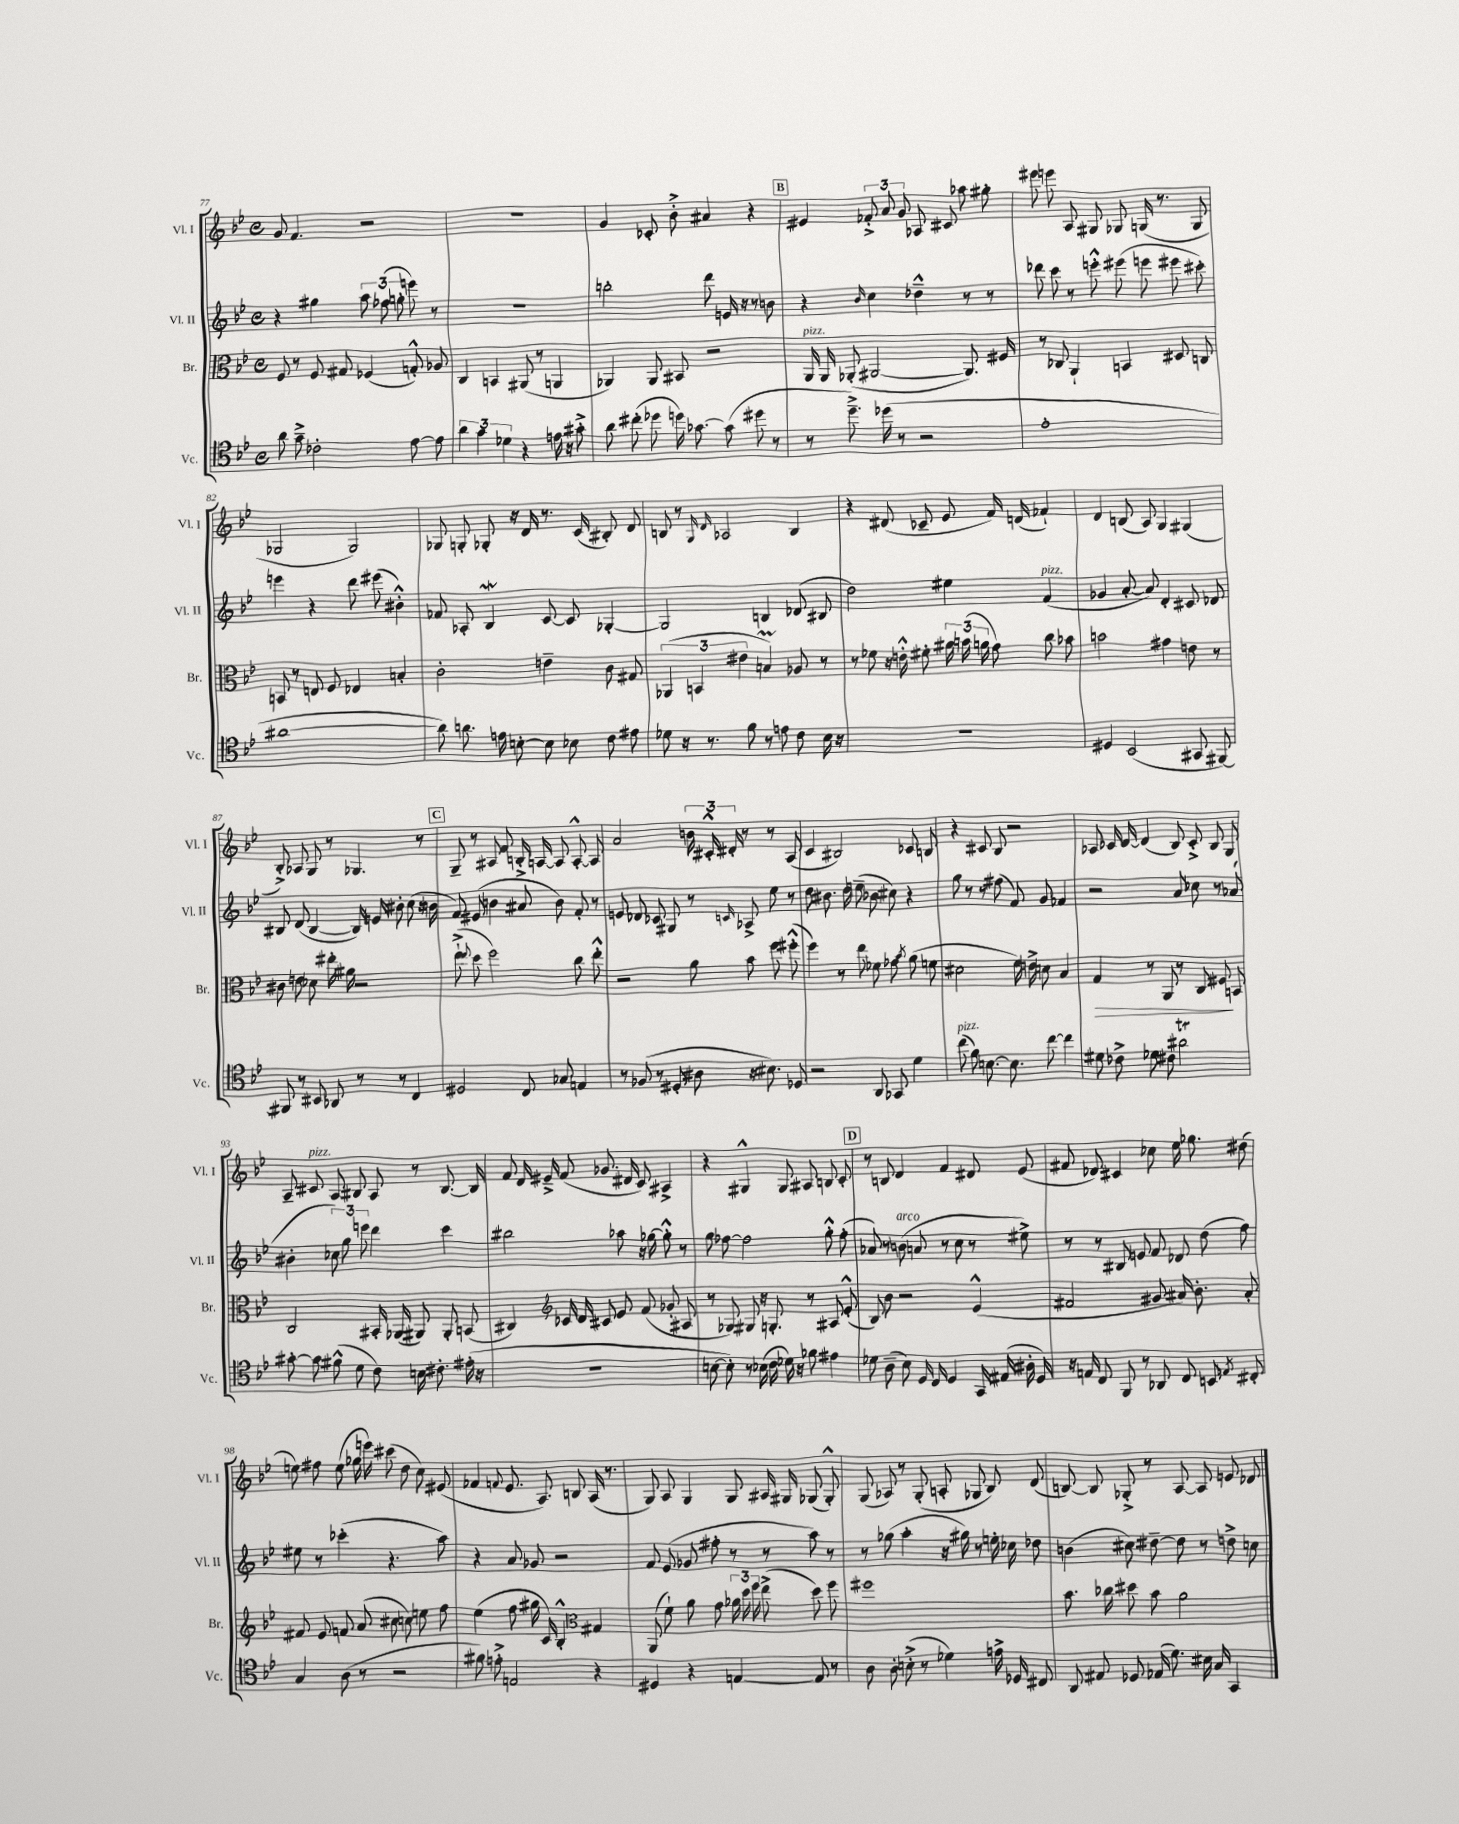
<<
\new StaffGroup <<
\new Staff = "s0" \with { instrumentName = "Vl. I" shortInstrumentName = "Vl. I" } {
    \clef treble \key bes \major \defaultTimeSignature \time 4/4
    \autoBeamOff g'8 f'4. r2 |
    r1 |
    g'4 ces'8-. bes'8-.-> ais'4 r4 |
    \mark \markup { \box "B" } eis'4 \tuplet 3/2 { fes'8-.-> a'8 g'8 } aes8 cis'8 aes''8 gis''8-. |
    eis'''8 e'''8 a8 gis8 ges8 g16( r8. g8 |
    ges2 ges2) |
    ges8 g8-. ges8-. r16 d'16 r8. c'16( bis8-.) d'8 |
    b8 r8 \grace { g16 d'16 } aes2 b4 |
    r4 dis'8( ces'8-- ees'8 f'16) d'16( fes'4-!) |
    d'4 b8( a8) g4 gis4( |
    bes8-.->) aes8 g8 r8 ges4. r8 |
    \mark \markup { \box "C" } g8-- r8 ais8 f'8 b16-.-> a16~ a8 a8~-.-^ a8 |
    a'2 \tuplet 3/2 { b'16 cis'16-.-^ dis'16-. } r8 r8 a8( |
    c'4 bis2) ces'8 b8 |
    r4 cis'8 bes8 r2 |
    aes8 ces'16 d'16~ d'4( bes8) ces'8-.-> bes8 g8 |
    a8-- cis'8^\markup { \italic "pizz." } a8 bis8 a8 r8 bis8.~ bis16 |
    f'8 d'16 eis'16---> f'8( ges'8. dis'16 c'8) ais4-> |
    r4 gis4-^ gis8 ais8 b8 c'8-. |
    \mark \markup { \box "D" } r8 b8 d'4 f'4 dis'8 ees'8( |
    fis'8 des'8) cis'4 ces''8 ees''16 ges''8. dis''8( |
    e''8) fis''8 e''8( ges''16 e'''16) cis'''8( d''8 c''8) eis'8( |
    fes'4 \appoggiatura { f'8 } ees'8. a8.) b8 a16( r8. |
    g8) a8 g4 g8 ais16 gis16 ges8( ges8-.-^) |
    g8( aes8) r8 g8-.( a8-. ges8 bes8) d'8( |
    b8~) b8 ges8-.-> r8 a8~ a8 e'8 des'8 \bar "|." |
}
\new Staff = "s1" \with { instrumentName = "Vl. II" shortInstrumentName = "Vl. II" } {
    \clef treble \key bes \major \defaultTimeSignature \time 4/4
    \autoBeamOff r4 gis''4 \tuplet 3/2 { a''8 fes''8( g''8-. } e'''8) r8 |
    R1 |
    b''2-. d'''8 e'16 r16 r8 b'8 |
    \mark \markup { \box "B" } r4 \grace { bes'16 } c''4 des''4---^ r8 r8 |
    des'''8 c'''8 r8 e'''8-.-^ eis'''8( e'''8 eis'''8 cis'''8-.) |
    e'''4 r4 d'''8 eis'''8( bis'4-.-^) |
    fes'8 aes8-. bes4\mordent c'8~ c'8 ges4~-. |
    ges2 b4 des'8( bis8 |
    d''2) eis''4 f'4^\markup { \italic "pizz." }( |
    ges'4 a'8~-. a'8) d'4-. cis'8 des'8 |
    bis8 d'8( bis4~ bis16) e'16 bis'8-. c''8( r16 b'16 |
    \mark \markup { \box "C" } f'8) eis'8( b'4 ais'8 b'8) f'8-. r8 |
    e'8 des'8 ces'8 gis8 r8 \grace { c'16 } aes8-> ees''8 r8 |
    d''8 bis'8. d''16 e''8--( bes'8 cis''8) r4 |
    g''8 r8 r8 fis''8( f'8) g'8 fes'4 |
    r2 a'8 ces''8 r8 aes'8( |
    bis'4-. \tuplet 3/2 { ces''8) g''8 e'''8 } d'''4 c'''4 |
    bis''2 aes''8 r16 ges''16~ ges''8-.-^ r8 |
    g''8 fes''8~ fes''2 g''8-.-^ fes''8-.( |
    \mark \markup { \box "D" } aes'8) r8 b'8^\markup { \italic "arco" }( a'8 r8 c''8 r8 eis''8->) |
    r8 r8 bis8 e'8 f'8 des'8 d''8( f''8) |
    eis''8 r8 ces'''4-.( r4. a''8) |
    r4 a'8 ges'8 r2 |
    f'8 ees'8( ges'8 fis''8-. r8 r8 a''8) r8 |
    r8 ges''8( a''4-. r16 gis''16) r8 e''16-. ces''16 des''8 |
    b'4( cis''8) dis''8~-- dis''8 r8 d''8-> c''8 \bar "|." |
}
\new Staff = "s2" \with { instrumentName = "Br." shortInstrumentName = "Br." } {
    \clef alto \key bes \major \defaultTimeSignature \time 4/4
    \autoBeamOff f8 r8 f8 gis8 fes4( g8-.-^) aes8 |
    c4 b,4 ais,8( r8 a,4 |
    aes,4) aes,8 bis,8 r2 |
    \mark \markup { \box "B" } a,16^\markup { \italic "pizz." } a,16 aes,8-.( ais,2~ ais,8.) fis16 |
    r8 ces8 a,4-! b,4 dis8 c8 |
    b,8 r8 e8 f8 ees4 b4-. |
    c'2-. e'4-- c'8 gis8 |
    \tuplet 3/2 { aes,4( b,4 eis'4 } b4\prall) aes8 r8 |
    r8 fes'8 r16 e'16-.-^ fis'8-. \tuplet 3/2 { ais'16 b'16( a'16 } g'8) c''8 bes'8 |
    b'2 gis'4 e'8 r8 |
    cis'8 e'8 des'8 eis''16-. ais'16 r2 |
    \mark \markup { \box "C" } ees''8-!->( \appoggiatura { ees''8 } d''8 f''2) c''8 ees''8-.-^ |
    r2 a'8 bes'8 f''8 fis''8-.-^( |
    f''4) r8 ees''8 fes'8 ges'8 \acciaccatura { bes'8 } a'8( f'8 |
    dis'2 f'16) e'16-> d'8 bes4 |
    g4\> r8 a,8 r8 c8 fis8\! b,8 |
    c2 bis,16-. aes,16( ais,8) ais,8-. b,8( |
    cis4) \clef treble ces'16 d'16 cis'8 ees'8 f'8( ges'8-. ais8 |
    r8 ges8) gis8 r16 g8.-. r8 ais8 ees'8-.-^( |
    \mark \markup { \box "D" } bes8) bes'8 r2 ees'4-^( |
    fis'2 gis'8 ais'16) bes'8.-. ais'8-. |
    fis'8 ees'8 f'8 a'8( cis''8 c''8) e''8 f''8 |
    ees''4( f''8 gis''16 c'16) bes4-.-^ \clef alto gis4 |
    a,8( f'8-!) a'8 g'8 \tuplet 3/2 { aes'16 d''16 f''16 } ees''8->( d''8) f''8 |
    fis''1 |
    bes'8. ces''16 dis''8 bes'8 a'2 \bar "|." |
}
\new Staff = "s3" \with { instrumentName = "Vc." shortInstrumentName = "Vc." } {
    \clef tenor \key bes \major \defaultTimeSignature \time 4/4
    \autoBeamOff a'8 g'8---> ces'2-. ees'8~ ees'8 |
    \tuplet 3/2 { a'4 g'4 des'4 } r4 e'16 r16 gis'8-.-> |
    a'8 cis''8-.( des''8 d''16) ges'8.~ ges'8( dis''8 r8 |
    \mark \markup { \box "B" } r8 d''8.--->) des''16( r8 r2 |
    ees'1-. |
    ais'1~ |
    ais'8) a'8. e'16 b8~-. b8 bes8 c'8 eis'8 |
    des'8 r16 r8. f'8 r8 e'8 c'8 bes16 r16 |
    R1 |
    dis4 bes,2( gis,8 fis,8~) |
    fis,8 r8 bis,8 aes,8 r8 r8 c4 |
    \mark \markup { \box "C" } dis2 c8 ges8 e4 |
    r8 fes8( r8 dis8-. ais8 r16 bis8.) des8 |
    r2 a,8 ges,8 d'4 |
    c''8^\markup { \italic "pizz." }( f'8) b8.~ b8. c''8~ c''4 |
    dis'8 ces'8-> des'8 cis'8 ais'2\trill |
    gis'8~-. gis'8 fis'8-^( d'8 c'8) b16 cis'8.-. eis'16-.( r16 |
    r1 |
    b8~ b8-.) r8 bes16( c'16 des'16) r16 fes'8 eis'4 |
    \mark \markup { \box "D" } des'8 a8--( bes8) d16 c16 d4 g,16 eis16( ais16-. d16) |
    r16 e16 c8 f,8 r8 aes,8 c8 b,8 \acciaccatura { ees8 } cis8-. |
    g4 a8( r8 r2 |
    fis'8) e'8-.-> e2 r4 |
    dis4 r4 e4~ e8 r8 |
    a8 a8-. b8-.->( r8 des'4) e'16-> des16 cis8 |
    a,8 eis8 des8 ees16( d'8.) bis16 g16 g,4 \bar "|." |
}
>>
>>
\layout { \context { \Score currentBarNumber = #77 } }
